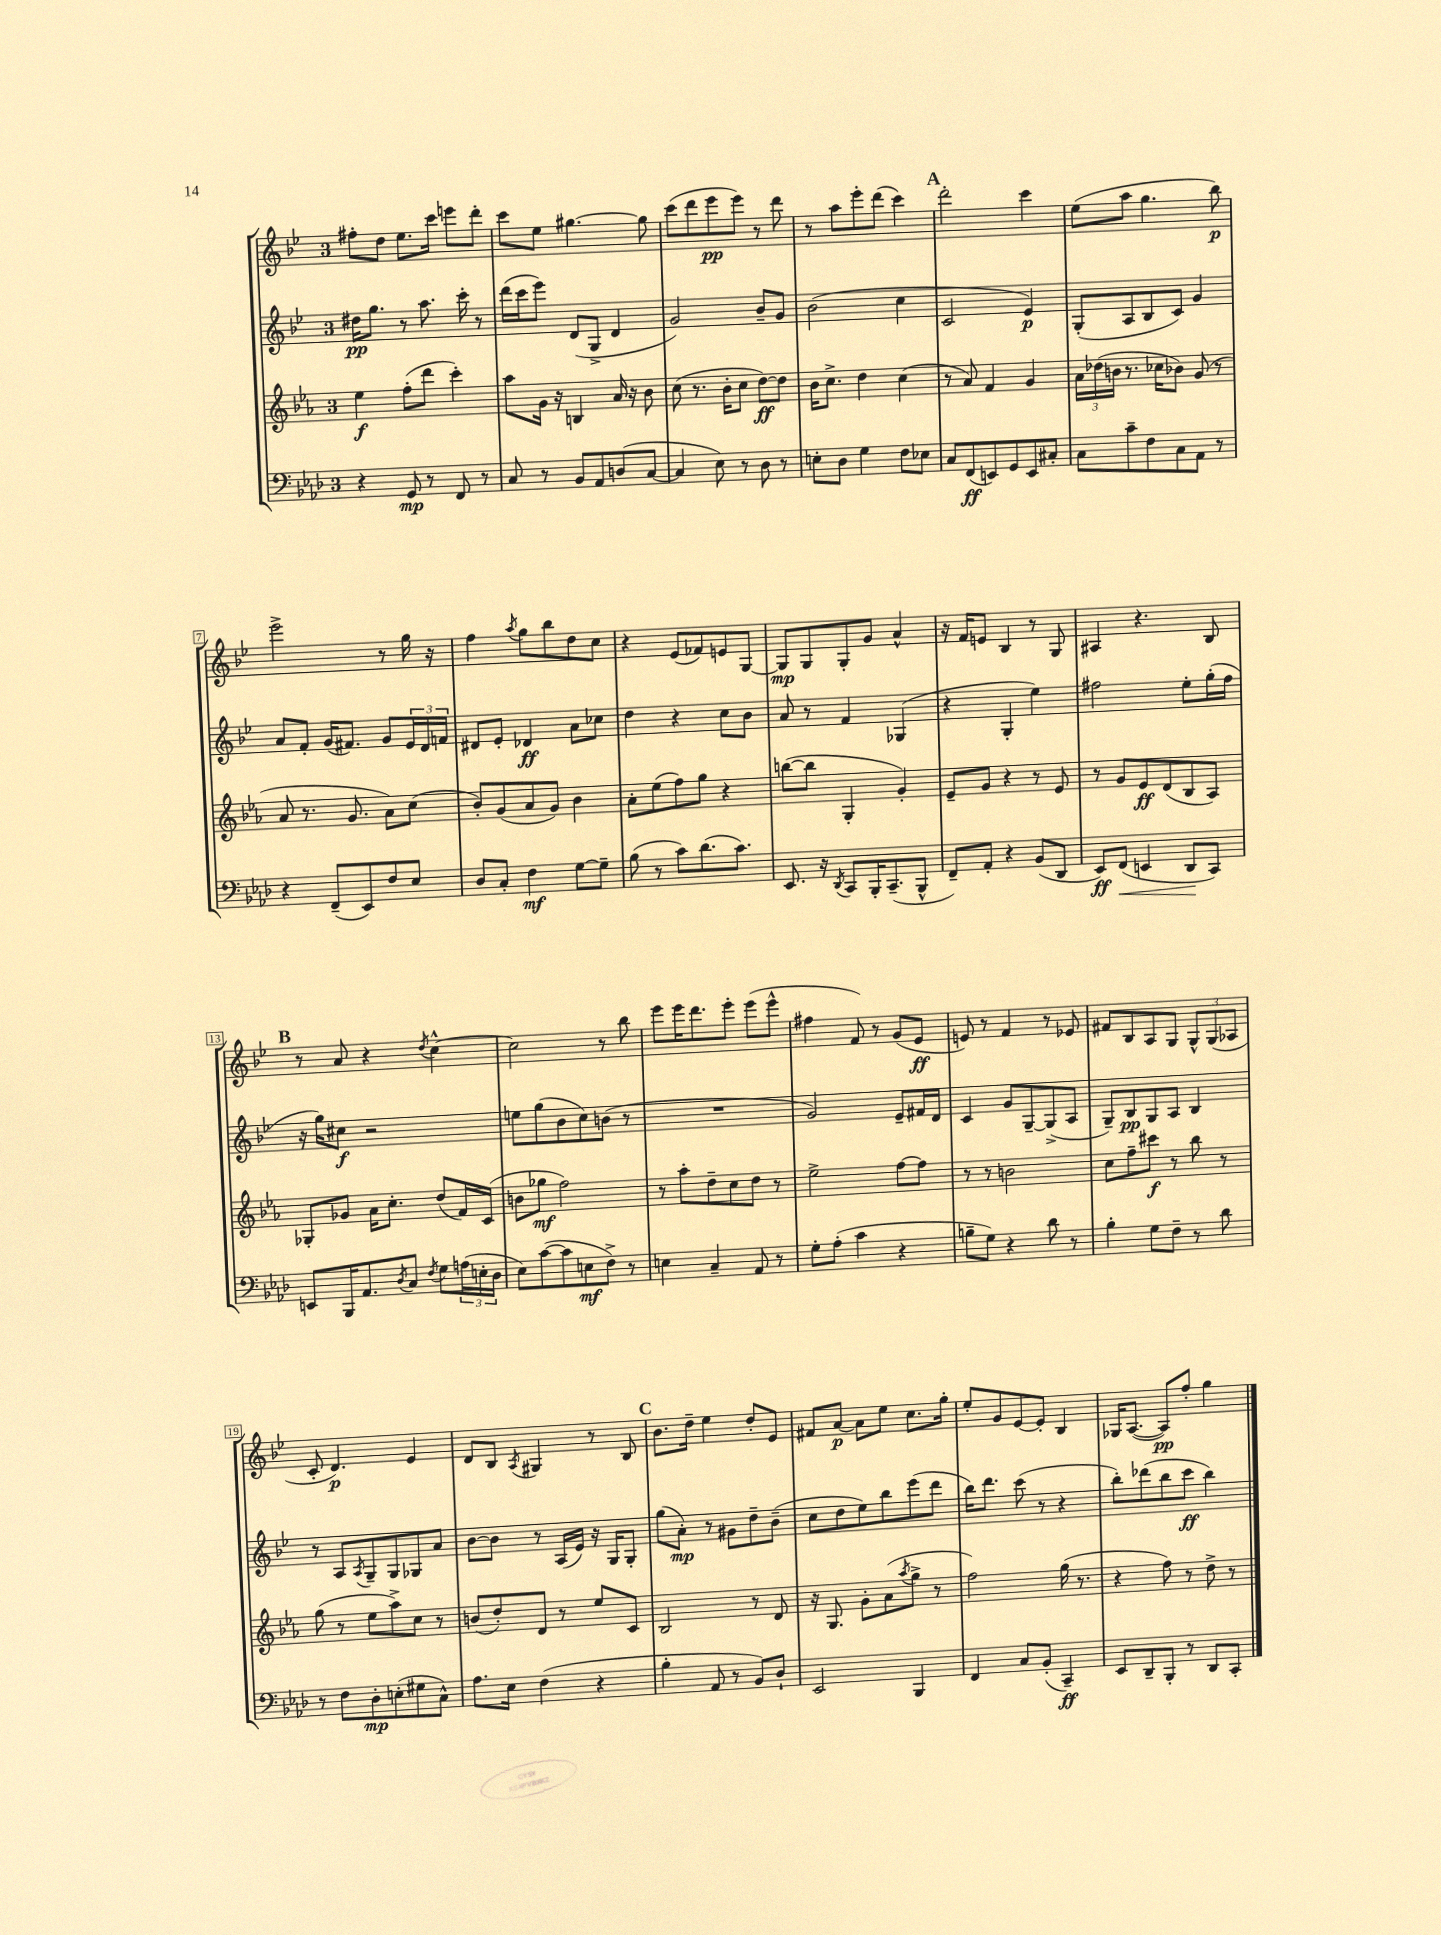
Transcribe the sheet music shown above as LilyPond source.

<<
\new StaffGroup <<
\new Staff = "s0" {
    \clef treble \key bes \major \once \override Staff.TimeSignature.style = #'single-digit \time 3/4
    fis''8-. d''8 ees''8. c'''16 e'''8 d'''8-. |
    c'''8 ees''8 gis''4.~ gis''8 |
    c'''8( d'''8 ees'''8\pp ees'''8) r8 d'''8 |
    r8 a''8 ees'''8-. d'''8( c'''4) |
    \mark \markup { \bold "A" } d'''2-. c'''4 |
    ees''8( a''8 g''4. bes''8\p) |
    ees'''2-> r8 g''16 r16 |
    f''4 \acciaccatura { a''8 } g''8 bes''8 d''8 c''8 |
    r4 ees'8( fes'8) e'8 g8~ |
    g8\mp g8 g8-. g'8 a'4-^ |
    r16 f'16 e'8 bes4 r8 g8 |
    ais4 r4. bes8 |
    \mark \markup { \bold "B" } r8 a'8 r4 \acciaccatura { d''8 } c''4~-^ |
    c''2 r8 bes''8 |
    ees'''8 ees'''16 d'''8. ees'''8-. ees'''8( ees'''8-^ |
    fis''4 f'8) r8 g'8( ees'8\ff |
    e'8) r8 f'4 r8 ees'8 |
    fis'8 bes8 a8 g8 \tuplet 3/2 { g8-^ g8( aes8 } |
    c'8-. d'4.\p) ees'4 |
    d'8 bes8 \acciaccatura { a8 } gis4 r8 bes8 |
    \mark \markup { \bold "C" } bes'8. d''16-- ees''4 d''8-. ees'8 |
    fis'8 a'8~\p a'8 ees''8 c''8. g''16-. |
    ees''8-. g'8 ees'8~ ees'8-. bes4 |
    ges16 a8.~( a8\pp) f''8-. g''4 \bar "|." |
}
\new Staff = "s1" {
    \clef treble \key bes \major \once \override Staff.TimeSignature.style = #'single-digit \time 3/4
    dis''16\pp g''8. r8 a''8. c'''16-. r8 |
    d'''16( c'''16 ees'''8) d'8( g8-> d'4 |
    g'2) bes'8-- g'8 |
    bes'2( c''4 |
    \mark \markup { \bold "A" } c'2 ees'4\p) |
    g8-.( a8 bes8 c'8) g'4 |
    a'8 f'8-. g'16( fis'8.) g'8 \tuplet 3/2 { ees'16 d'16 f'16 } |
    dis'8 ees'8-. des'4\ff a'8 ces''8 |
    d''4 r4 c''8 bes'8 |
    a'8 r8 f'4 ges4( |
    r4 g4-. ees''4) |
    fis''2 ees''8-. g''16-.( fis''16 |
    \mark \markup { \bold "B" } r16 g''16) cis''8\f r2 |
    e''8 g''8( bes'8 c''8) b'8( r8 |
    R2. |
    g'2) ees'8-- fis'16 d'16 |
    c'4 g'8 g8~-- g8->( a8 |
    g8--) bes8\pp g8 a8 bes4 |
    r8 a8 \acciaccatura { a8 } g8-- g8 ges8 a'8 |
    bes'8~ bes'8 r8 a16( ees'16) r16 g16 g8-. |
    \mark \markup { \bold "C" } g''8( a'8-.\mp) r8 gis'8 d''8-- bes'8--( |
    c''8 d''8 ees''8) bes''8 ees'''8( d'''8 |
    bes''16) d'''8. c'''8( r8 r4 |
    bes''8-.) des'''8( bes''8 c'''8\ff bes''4) \bar "|." |
}
\new Staff = "s2" {
    \clef treble \key ees \major \once \override Staff.TimeSignature.style = #'single-digit \time 3/4
    ees''4\f f''8-.( d'''8 c'''4-.) |
    aes''8 g'16 r16 b4 aes'16 r16 bes'8 |
    c''8( r8. bes'16-. c''8 d''8~\ff) d''8 |
    bes'16 c''8.-> d''4 c''4( |
    \mark \markup { \bold "A" } r8 aes'8) f'4 g'4 |
    \tuplet 3/2 { aes'16 des''16( b'16 } r8. ces''16 bes'8) g'8( r8 |
    aes'8 r8. g'8. aes'8) c''8( |
    bes'8-.) g'8( aes'8 g'8) bes'4 |
    aes'8-. ees''8( f''8) g''8 r4 |
    b''8~( b''8 g4-. g'4-.) |
    ees'8-- g'8 r4 r8 ees'8 |
    r8 g'8 ees'8\ff d'8( bes8 aes8) |
    \mark \markup { \bold "B" } ges8-. ges'8 aes'16 c''8.-. d''8( f'16) c'16( |
    b'8 ges''8\mf f''2) |
    r8 aes''8-. d''8-- c''8 d''8 r8 |
    ees''2-> f''8~ f''8 |
    r8 r8 b'2 |
    c''8 f''8-- cis'''8\f r8 bes''8 r8 |
    g''8( r8 ees''8 aes''8->) c''8 r8 |
    b'8( d''8-.) d'8 r8 ees''8 c'8 |
    \mark \markup { \bold "C" } bes2 r8 d'8 |
    r16 g8. g'8-. aes'8( \acciaccatura { aes''8 } g''8-> r8 |
    f''2) g''16( r8. |
    r4 f''8) r8 d''8-> r8 \bar "|." |
}
\new Staff = "s3" {
    \clef bass \key aes \major \once \override Staff.TimeSignature.style = #'single-digit \time 3/4
    r4 g,8\mp r8 f,8 r8 |
    c8 r8 bes,8 aes,8 d8( c8~ |
    c4 ees8) r8 des8 r8 |
    e8-. des8 g4 f8 ees8 |
    \mark \markup { \bold "A" } c8 f,8\ff( e,8) g,8 e,8 cis8-. |
    c8 c'8-- f8 c8 aes,8 r8 |
    r4 f,8--( ees,8) f8 ees8 |
    des8 c8-. f4\mf g8~ g8-- |
    bes8( r8 c'8) des'8.( c'8.) |
    ees,8. r16 \acciaccatura { des,8 } c,8 bes,,16-. c,8.--( bes,,8-^ |
    f,8--) aes,8-. r4 bes,8( des,8 |
    ees,8\ff) f,8\<( e,4 des,8\! c,8) |
    \mark \markup { \bold "B" } e,8 bes,,16 aes,8. \acciaccatura { des8 } c8 \acciaccatura { f8 } g8 \tuplet 3/2 { a16( e16-. des16 } |
    ees8) c'8~( c'8 e8\mf f8->) r8 |
    e4 c4-- aes,8 r8 |
    g8-. aes8-.( c'4 r4 |
    b8-- g8) r4 des'8 r8 |
    bes4-. g8 f8-- r8 des'8 |
    r8 f8 des8-.\mp e8-.( gis8 c8-^) |
    aes8. ees16 f4( r4 |
    \mark \markup { \bold "C" } bes4-. aes,8 r8 bes,8) des8-! |
    ees,2 bes,,4 |
    f,4 c8 bes,8-.( c,4--\ff) |
    ees,8 des,8-- bes,,8-. r8 des,8 c,8-. \bar "|." |
}
>>
>>
\layout { \context { \Score \override BarNumber.stencil = #(make-stencil-boxer 0.1 0.3 ly:text-interface::print) } }
